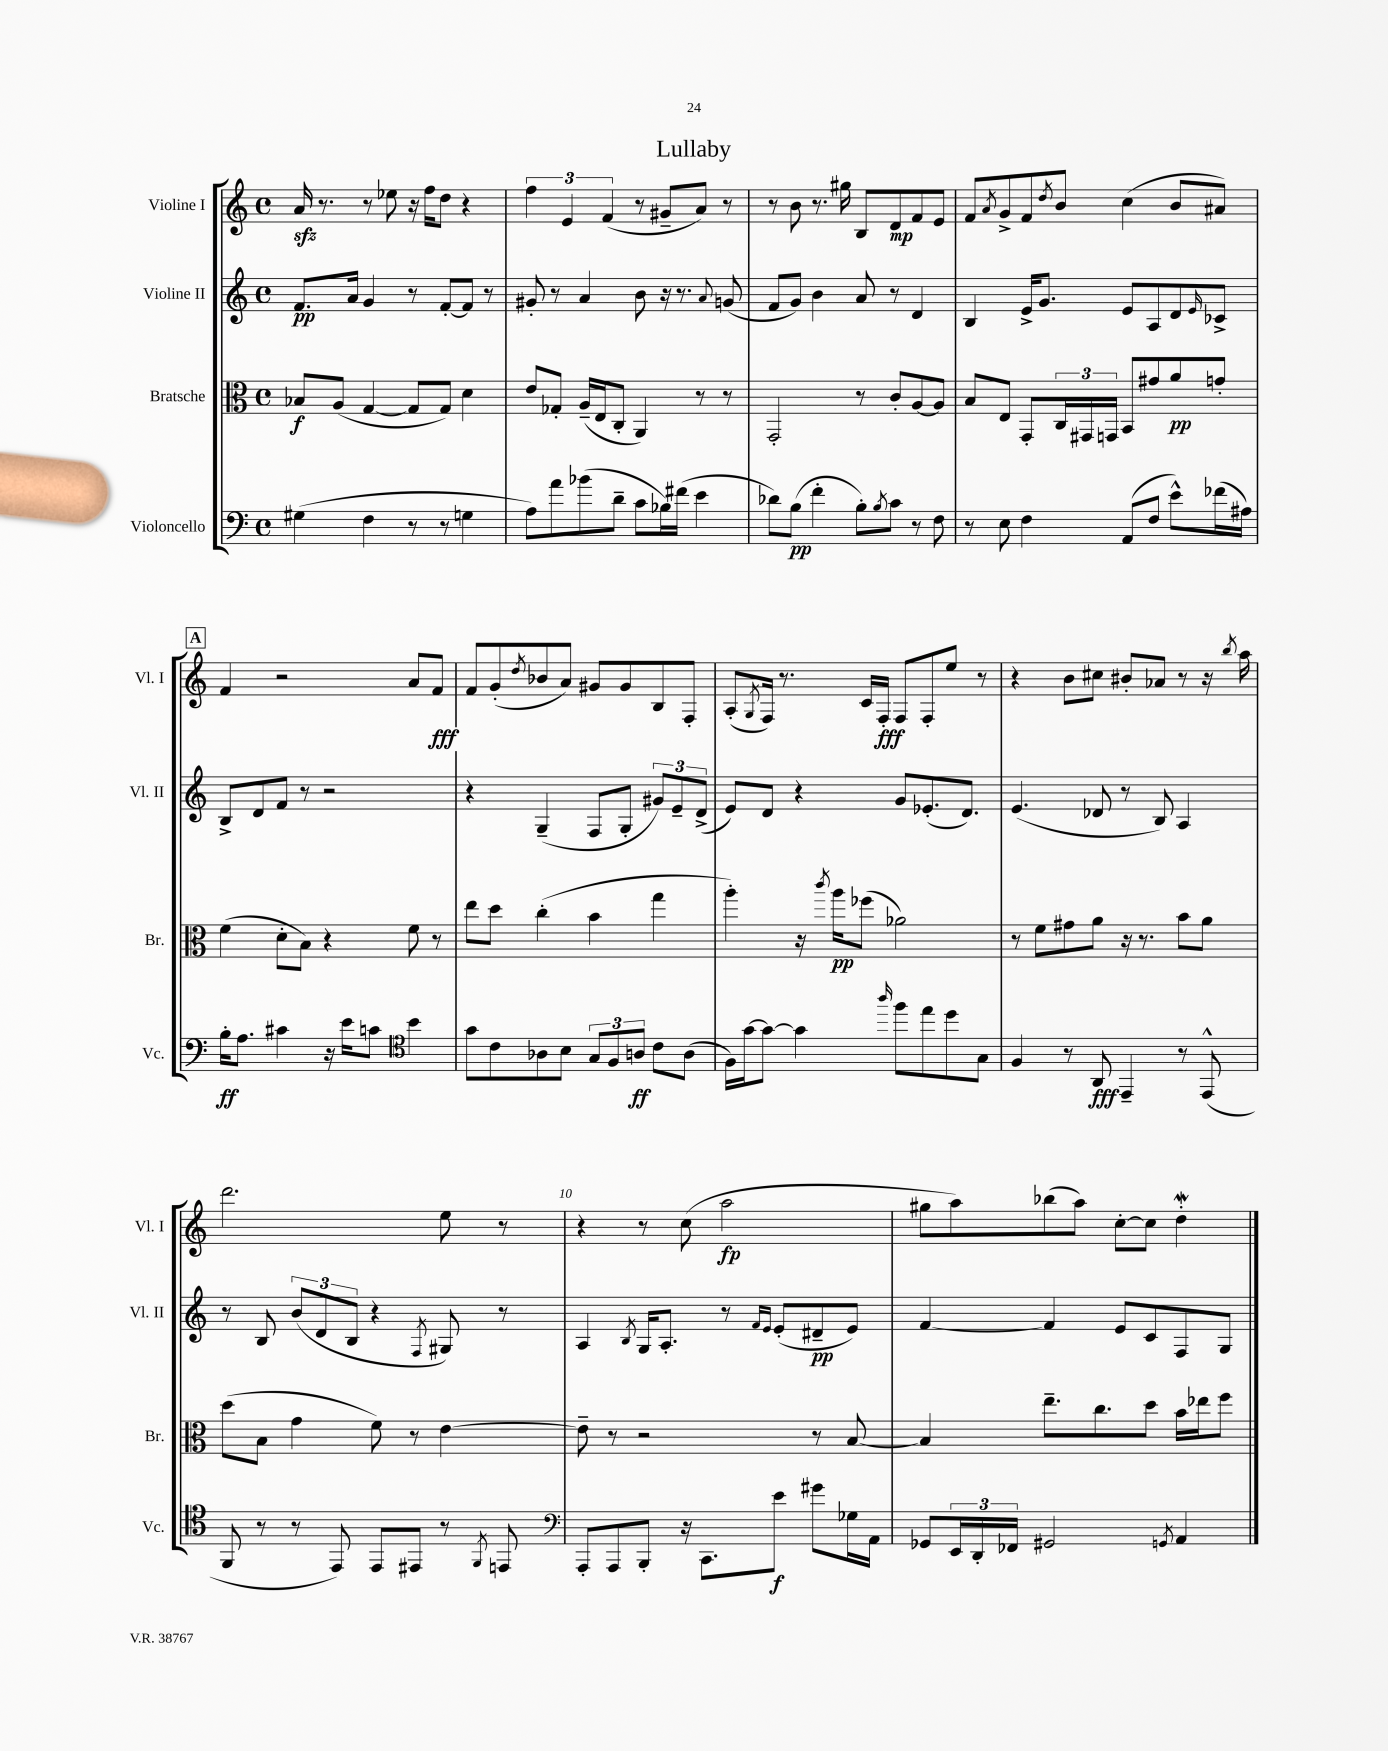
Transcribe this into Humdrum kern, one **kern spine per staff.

**kern	**kern	**kern	**kern
*staff4	*staff3	*staff2	*staff1
*clefF4	*clefC3	*clefG2	*clefG2
*k[]	*k[]	*k[]	*k[]
*M4/4	*M4/4	*M4/4	*M4/4
*met(c)	*met(c)	*met(c)	*met(c)
(4G#	8B-	8.f	16a
.	.	.	8.r
.	(8A	.	.
.	.	16a	.
4F	[4G	4g	8r
.	.	.	8ee-
8r	8G]	8r	16r
.	.	.	16ff
8r	8G)	[8f'	8dd
4G	4d	8f]	4r
.	.	8r	.
=	=	=	=
8A)	8e	8g#'	6ff
8a	8G-'	8r	.
.	.	.	6e
(8b-	(16A~	4a	.
.	16E	.	.
.	.	.	(6f
8d~	8C'	.	.
8c	4AA)	8b	8r
16B-)	.	16r	8g#~
(16f#	.	8.r	.
4e	8r	.	8a)
.	.	8qqa	.
.	8r	(8g	8r
=	=	=	=
8d-)	2GG'	8f	8r
(8B	.	8g)	8b
4f'	.	4b	8.r
.	.	.	16gg#
8B')	8r	8a	8B
8qB	.	.	.
8c	8c'	8r	8d
8r	[8A	4d	8f
8F	8A]	.	8e
=	=	=	=
8r	8B	4B	8f
.	.	.	8qa
8E	8E	.	8g^
4F	8GG'	16e^	8f
.	.	8.g	.
.	.	.	8qdd
.	24C	.	8b
.	24GG#	.	.
.	24GG	.	.
(8AA	8BB	8e	(4cc
8F	8g#	8A	.
8e^^)	8a	8d	8b
.	.	16qqe	.
(16f-	8g'	8c-^	8a#)
16A#)	.	.	.
=	=	=	=
16B'	(4f	8B^	4f
8.A	.	.	.
.	.	8d	.
4c#	8d'	8f	2r
.	8B)	8r	.
16r	4r	2r	.
16e	.	.	.
8c	.	.	.
*clefC4	*	*	*
4b	8f	.	8a
.	8r	.	8f
=	=	=	=
8g	8ee	4r	8f
8c	8dd	.	(8g'
.	.	.	8qdd
8A-	(4cc'	(4G~	8b-
8B	.	.	8a)
12G	4b	8F	8g#
12F	.	.	.
.	.	8G'	8g#
12A	.	.	.
8c	4gg	12g#)	8B
.	.	12e~	.
(8A	.	.	8F'
.	.	(12d^	.
=	=	=	=
16F)	4aa')	8e)	(8A'
[16g	.	.	.
.	.	.	8qG
8g_	.	8d	16F)
.	.	.	8.r
4g]	16r	4r	.
.	8qccc	.	.
.	16aa	.	.
.	(8ff-	.	16c
.	.	.	16F'
16qqaa	.	.	.
8ff	2a-)	8g	8F
8ee	.	(8.e-'	8F'
8dd	.	.	8ee
.	.	8.d)	.
8G	.	.	8r
=	=	=	=
4F	8r	(4.e	4r
.	8f	.	.
8r	8g#	.	8b
8AA	8a	8d-	8cc#
4EE~	16r	8r	8b#'
.	8.r	.	.
.	.	8B)	8a-
8r	8b	4A	8r
(8EE^^	8a	.	16r
.	.	.	8qbb
.	.	.	16aa
=	=	=	=
8FF	(8dd	8r	2.ddd
8r	8B	8B	.
8r	4g	(12b	.
.	.	12d	.
8EE)	.	.	.
.	.	12B	.
8EE	8f)	4r	.
8EE#	8r	.	.
.	.	8qF	.
8r	[4e	8G#)	8ee
8qFF	.	.	.
8EE	.	8r	8r
=	=	=	=
*clefF4	*	*	*
8AAA'	8e~]	4A	4r
8AAA	8r	.	.
.	.	8qB	.
8BBB'	2r	16G	8r
.	.	8.A'	.
16r	.	.	(8cc
8.CC	.	.	.
.	.	8r	2aa
.	.	16qqf	.
.	.	16qqe	.
8e	.	(8e'	.
8g#	8r	8d#~	.
16G-	[8B	8e)	.
16AA	.	.	.
=	=	=	=
8GG-	4B]	[4f	8gg#
24EE	.	.	8aa)
24DD'	.	.	.
24FF-	.	.	.
2GG#	8.ee~	4f]	(8bb-
.	.	.	8aa)
.	8.cc	.	.
.	.	8e	[8cc'
.	8dd	8c	8cc]
8qGG	.	.	.
4AA	16b	8F	4dd'
.	16ee-	.	.
.	8ff	8G	.
==	==	==	==
*-	*-	*-	*-
